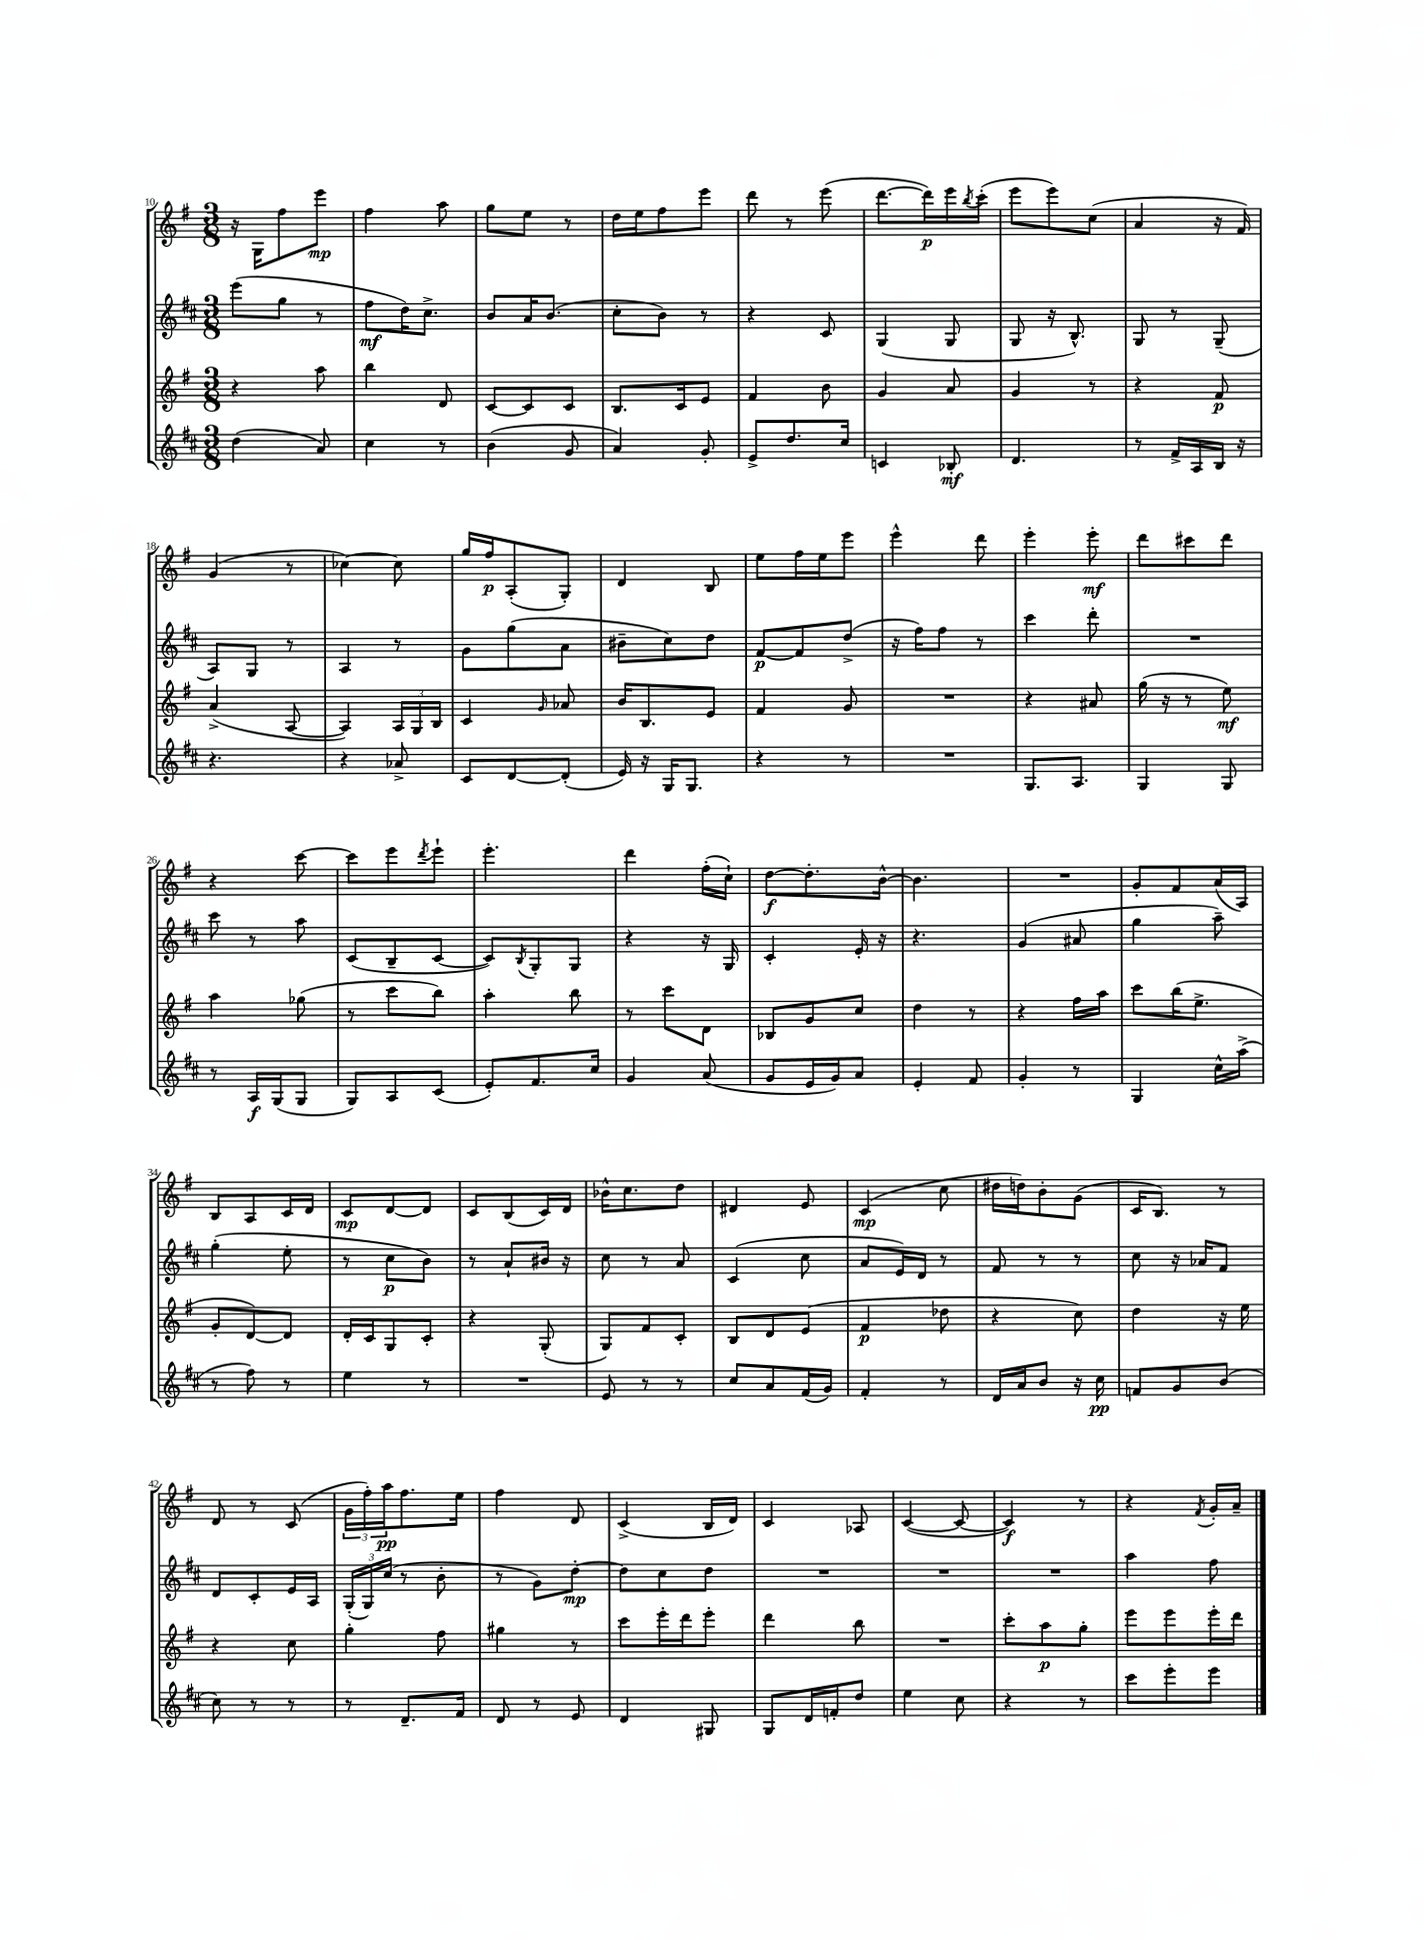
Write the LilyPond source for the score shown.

<<
\new StaffGroup <<
\new Staff = "s0" {
    \clef treble \key g \major \numericTimeSignature \time 3/8
    r16 g16 fis''8 e'''8\mp |
    fis''4 a''8 |
    g''8 e''8 r8 |
    d''16 e''16 fis''8 e'''8 |
    d'''8 r8 e'''8( |
    d'''8.~ d'''16\p) e'''16 \acciaccatura { b''8 } c'''16-.( |
    e'''8 e'''8) c''8( |
    a'4 r16 fis'16) |
    g'4( r8 |
    ces''4~) ces''8 |
    g''16 fis''16\p a8-.( g8-.) |
    d'4 b8 |
    e''8 fis''16 e''16 e'''8 |
    e'''4-^ d'''8 |
    e'''4-. e'''8-.\mf |
    d'''8 cis'''8 d'''8 |
    r4 c'''8~ |
    c'''8 e'''8 \acciaccatura { d'''8 } e'''8-! |
    e'''4.-. |
    d'''4 fis''16-.( c''16-!) |
    d''8~\f d''8.-. b'16~-^ |
    b'4. |
    R4. |
    g'8-. fis'8 a'16( a16) |
    b8 a8 c'16 d'16 |
    c'8\mp d'8~ d'8 |
    c'8 b8( c'16) d'16 |
    bes'16-^ c''8. d''8 |
    dis'4 e'8 |
    c'4\mp( c''8 |
    dis''16 d''16) b'8-. g'8( |
    c'16 b8.) r8 |
    d'8 r8 c'8( |
    \tuplet 3/2 { g'16 fis''16-.) a''16\pp } fis''8. e''16 |
    fis''4 d'8 |
    c'4->( b16 d'16) |
    c'4 aes8 |
    c'4~( c'8~ |
    c'4\f) r8 |
    r4 \acciaccatura { fis'8 } g'16-. a'16-- \bar "|." |
}
\new Staff = "s1" {
    \clef treble \key d \major \numericTimeSignature \time 3/8
    e'''8( g''8 r8 |
    fis''8\mf d''16) cis''8.-> |
    b'8 a'16 b'8.( |
    cis''8-. b'8) r8 |
    r4 cis'8 |
    g4( g8 |
    g8 r16 b8.-^) |
    g8 r8 g8--( |
    a8) g8 r8 |
    a4 r8 |
    g'8 g''8( a'8 |
    bis'8-- cis''8) d''8 |
    fis'8~\p fis'8 d''8->( |
    r16 fis''16) fis''8 r8 |
    cis'''4 d'''8-. |
    R4. |
    cis'''8 r8 a''8 |
    cis'8( b8-- cis'8~ |
    cis'8) \acciaccatura { b8 } g8-. g8 |
    r4 r16 g16 |
    cis'4-. e'16-. r16 |
    r4. |
    g'4( ais'8 |
    g''4 a''8--) |
    g''4-.( e''8-. |
    r8 cis''8\p b'8) |
    r8 a'8-! bis'16 r16 |
    cis''8 r8 a'8 |
    cis'4( cis''8 |
    a'8 e'16) d'16 r8 |
    fis'8 r8 r8 |
    cis''8 r16 aes'16 fis'8 |
    d'8 cis'8-. e'16 a16 |
    \tuplet 3/2 { g16-.( g16) cis''16( } r8 b'8-. |
    r8 g'8) d''8~-.\mp |
    d''8 cis''8 d''8 |
    R4. |
    R4. |
    R4. |
    a''4 fis''8 \bar "|." |
}
\new Staff = "s2" {
    \clef treble \key g \major \numericTimeSignature \time 3/8
    r4 a''8 |
    b''4 d'8 |
    c'8~ c'8 c'8 |
    b8. c'16 e'8 |
    fis'4 b'8 |
    g'4 a'8 |
    g'4 r8 |
    r4 fis'8\p |
    a'4->( a8~ |
    a4) \tuplet 3/2 { a16 g16 b16 } |
    c'4 \grace { g'16 } aes'8 |
    b'16 b8. e'8 |
    fis'4 g'8 |
    R4. |
    r4 ais'8 |
    g''16( r16 r8 e''8\mf) |
    a''4 ges''8( |
    r8 c'''8 b''8) |
    a''4-. b''8 |
    r8 c'''8 d'8 |
    bes8 g'8 c''8 |
    d''4 r8 |
    r4 fis''16 a''16 |
    c'''8 b''16( e''8.-> |
    g'8-. d'8~) d'8 |
    d'16-. c'16 g8 c'8-. |
    r4 g8-.( |
    g8) fis'8 c'8-. |
    b8 d'8 e'8( |
    fis'4\p des''8 |
    r4 c''8) |
    d''4 r16 e''16 |
    r4 c''8 |
    g''4-. fis''8 |
    gis''4 r8 |
    c'''8 e'''16-. d'''16 e'''8-. |
    d'''4 b''8 |
    R4. |
    c'''8-. a''8\p g''8-. |
    e'''8 e'''8 e'''16-. d'''16 \bar "|." |
}
\new Staff = "s3" {
    \clef treble \key d \major \numericTimeSignature \time 3/8
    d''4( a'8) |
    cis''4 r8 |
    b'4( g'8 |
    a'4) g'8-. |
    e'8-> d''8. cis''16 |
    c'4 bes8-.\mf |
    d'4. |
    r8 fis'16-> a16 b16 r16 |
    r4. |
    r4 aes'8-> |
    cis'8 d'8~ d'8-.( |
    e'16) r16 g16 g8. |
    r4 r8 |
    R4. |
    g8. a8. |
    g4 g8 |
    r8 a16\f g16( g8 |
    g8) a8 cis'8( |
    e'8-.) fis'8. cis''16 |
    g'4 a'8( |
    g'8 e'16 g'16) a'8 |
    e'4-. fis'8 |
    g'4-. r8 |
    g4 cis''16-^ a''16->( |
    r8 fis''8) r8 |
    e''4 r8 |
    R4. |
    e'8 r8 r8 |
    cis''8 a'8 fis'16( g'16) |
    fis'4-. r8 |
    d'16 a'16 b'8 r16 cis''16\pp |
    f'8 g'8 b'8( |
    cis''8) r8 r8 |
    r8 d'8.-- fis'16 |
    d'8 r8 e'8 |
    d'4 gis8 |
    g8 d'16 f'16-. d''8 |
    e''4 cis''8 |
    r4 r8 |
    cis'''8 e'''8-. e'''8 \bar "|." |
}
>>
>>
\layout { \context { \Score currentBarNumber = #10 } }
